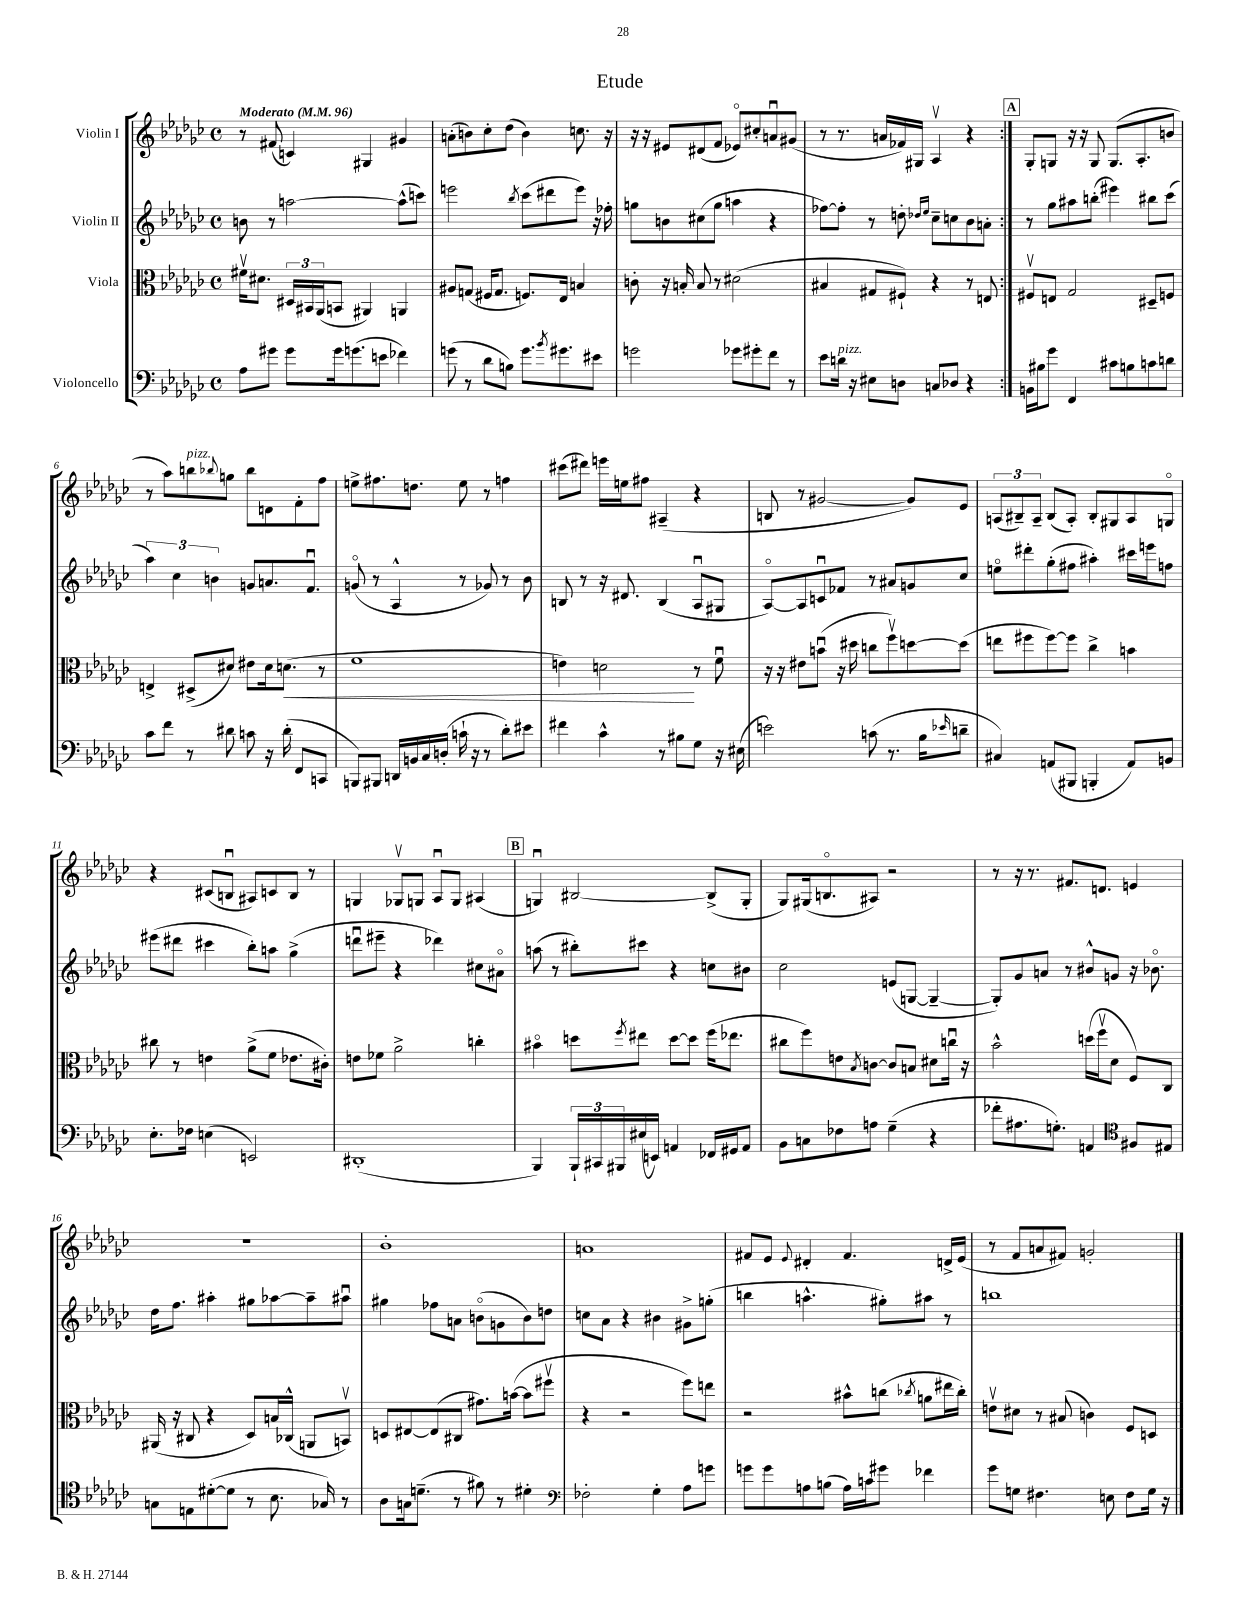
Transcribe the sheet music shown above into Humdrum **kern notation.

**kern	**kern	**dynam	**kern	**kern
*part4	*part3	*part3	*part2	*part1
*staff4	*staff3	*staff3	*staff2	*staff1
*I"Violoncello	*I"Viola	*	*I"Violin II	*I"Violin I
*clefF4	*clefC3	*	*clefG2	*clefG2
*k[b-e-a-d-g-c-]	*k[b-e-a-d-g-c-]	*	*k[b-e-a-d-g-c-]	*k[b-e-a-d-g-c-]
*M4/4	*M4/4	*	*M4/4	*M4/4
*met(c)	*met(c)	*	*met(c)	*met(c)
*MM96	*MM96	*	*MM96	*MM96
=1	=1	=1	=1	=1
!	!	!	!	!LO:TX:a:B:t=Moderato
8A-\L	16f#Xv\KL	.	8bn\	8r
.	8.d#X\J	.	.	.
8g#X\J	.	.	8r	(8f#X/
8g#\L	24D#X/LL	.	[2aan\	4cn/)
.	24BB#X/	.	.	.
.	(24AA-/J	.	.	.
16g#\k	8BBn/J	.	.	.
(8.gn\	.	.	.	.
.	4AA#X/)	.	.	4G#X/
8en\J	.	.	.	.
4f-X\)	4AAn/	.	(8aa^^\L]	4g#X/
.	.	.	8cccn\J)	.
=2	=2	=2	=2	=2
(8gn\	8A#X/L	.	2eeen\	(8an'\L
8r	(8Gn/J	.	.	8bn\)
8d-\L	16F#X/KL	.	.	8cc-'\
.	8.G/J	.	.	.
8Bn\J)	.	.	.	(8dd-\J
.	.	.	8qbb-/	.
8.g\L	8.Fn/L)	.	(8ccc-\L	4b\)
.	.	.	8ddd#X\	.
8qb-/	.	.	.	.
8.g#X\	16E-/Jk	.	.	.
.	4Bn/	.	8eee\J)	8.ccn\
8e#X\J	.	.	16r	.
.	.	.	16ff-X'\	16r
=3	=3	=3	=3	=3
2gn\	8cn'\	.	8ggn\L	16r
.	.	.	.	16r
.	16r	.	8bn\	8e#X/L
.	16Bn'/	.	.	.
.	8B/	.	(8cc#X\	(8d#X/
.	8r	.	8gg\J	8f/J
8g-X\L	(2d#X\	.	4aan\	8e-X/L)
8g#X'\	.	.	.	8cc#X'/
8f\J	.	.	4r	8anu/
8r	.	.	.	(8g#X/J
=4	=4	=4	=4	=4
8e-\L	4B#X/	.	[8ff-X\L)	8r
!LO:TX:a:i:t=pizz.	!	!	!	!
16dn\Jk	.	.	8ff-'\J]	8.r
16r	.	.	.	.
8E#X\L	8G#X/L	.	8r	.
.	.	.	.	16an/LL
8Dn\J	8F#X`/J)	.	8ddn'\	16f-X/)
.	.	.	.	16G#X/JJ
.	.	.	16qqdd-X/LL	.
.	.	.	16qqee-/JJ	.
8Cn/L	4r	.	8cc-~\L	4A-v/
8D-X/J	.	.	8ccn\	.
4r	8r	.	8b-\	4r
.	8En/	.	8an'\J	.
!!LO:REH:place=s1:t=A
=5:|!	=5:|!	=5:|!	=5:|!	=5:|!
16BBn\LL	8F#Xv/L	.	8r	8G-'/L
16B#X\J	.	.	.	.
8g-\J	8En/J	.	8gg-\L	8Gn/J
4FF/	2G-/	.	8aa#X\	16r
.	.	.	.	16r
.	.	.	(8bbn'\J	8G/
8c#X\L	.	.	4eee#X\)	(8.G/L
8Bn\	.	.	.	.
.	.	.	.	8.A-'/
8cn\	8D#X~/L	.	8bb#X\L	.
8dn\J	8Fn/J	.	(8ccc-\J	8bn/J
!!LO:LB:g=z
=6	=6	=6	=6	=6
8c-\L	4En^/	.	6aa-\)	8r
8f\J	.	.	.	8aa-\L)
.	.	.	6cc-\	.
!	!	!	!	!LO:TX:a:i:t=pizz.
8r	(8D#X^/L	.	.	8bbn\
.	.	.	6bn\	.
.	.	.	.	8qqbb-X/
8d#X\	8d#X/J)	.	.	8ggn\J
8cn\	8e#X\L	.	8gn/L	8bb-\L
16r	16d#\k	.	8.an/	8dn\
!	!	!LO:HP:b	!	!
(16d#'\	(8.dn\J	<	.	.
8FF/L	.	.	.	8f'\
.	.	.	8.fu/J	.
8CCn/J	8r	.	.	8ff\J
=7	=7	=7	=7	=7
8BBBn/L)	1f	.	(8gn/	8een^\L
8BBB#X/J	.	.	8r	8.ff#X\
16DDn/LL	.	.	4A-^^/	.
16BBn/	.	.	.	8.ddn\J
16C-/	.	.	.	.
(16Dn'/JJ	.	.	.	.
16cn`\	.	.	8r	8ee\
16r	.	.	.	.
8r	.	.	8g-X/)	8r
8d-'\L)	.	.	8r	4ffn\
8e#X\J	.	.	8b-\	.
=8	=8	=8	=8	=8
4f#X\	4en\)	.	8Bn/	(8ccc#X\L
.	.	.	8r	8ddd#X\J)
4c-^^\	2dn\	.	16r	16eeen\LL
.	.	.	8.d#X/	16een\J
.	.	.	.	8ff#X\J
8r	.	.	(4B/	(4A#X~/
8B#X\L	.	.	.	.
8G-\J	8r	[	8A-u/L	4r
16r	8fu\	.	8G#X/J	.
(16E#X\	.	.	.	.
=9	=9	=9	=9	=9
2en\)	16r	.	[8A-/L)	8Bn/
.	16r	.	.	.
.	8e#X\L	.	8A-/]	8r
.	(8bnu\J	.	8cnu/	[2g#X/
.	16r	.	8f-X/J	.
.	16dd#X\	.	.	.
(8cn\	8ccn\L	.	8r	.
8.r	8ffv\)	.	8a#X/L	.
.	[8ddn\	.	8gn/	8g#/L])
16B-\KL	.	.	.	.
16qqe-X/	.	.	.	.
8dn~\J	(8dd\J]	.	8cc-/J	8e-/J
=10	=10	=10	=10	=10
4C#X/)	8een\L	.	8een\L	(12An/L
.	.	.	.	12B#X~/)
.	8ff#X\	.	8ddd#X'\	.
.	.	.	.	12A~/J
(8AAn/L	[8ff#\)	.	(8gg-'\	(8B#/L
8BBB#X/J	8ff#\J]	.	8ff#X\J	8A'/J)
4BBBn'/	4cc-^\	.	4aa#X'\)	8B#'/L
.	.	.	.	8G#X/
8AA/L)	4bn\	.	16ccc#X\LL	8A/
.	.	.	16eeen\J	.
8BBn/J	.	.	8ffn\J	8Gn/J
!!LO:LB:g=z
=11	=11	=11	=11	=11
8.E-'\L	8cc#X\	.	(8eee#X\L	4r
.	8r	.	8ddd#X\J	.
16F-X\Jk	.	.	.	.
(4En\	4en\	.	4ccc#X\	(8c#X/L
.	.	.	.	8Bnu/J
2EEn/)	(8a-^\L	.	8bb-'\L)	8A#X/L)
.	8f\J	.	8aan\J	8cn/
.	8.e-X\L	.	(4gg-^\	8B/J
.	.	.	.	8r
.	16c#X'\Jk)	.	.	.
=12	=12	=12	=12	=12
(1DD#X'	8en\L	.	8dddnu\L	4Gn/
.	8f-X\J	.	8eee#X~\J	.
.	2a-^\	.	4r	8G-Xv/L
.	.	.	.	8Gn/J
.	.	.	4ddd-X\)	8A-u/L
.	.	.	.	8G/J
.	4ccn'\	.	8cc#X\L	(4A#X/
.	.	.	8a#X\J	.
!!LO:REH:place=s1:t=B
=13	=13	=13	=13	=13
4BBB-/)	4b#X\	.	(8aan\	4Gnu/)
.	.	.	8r	.
24BBB-`/LL	8ddn\L	.	8bb#X'\L)	[2B#X/
24CC#X/	.	.	.	.
24BBB#X/	.	.	.	.
.	8qff/	.	.	.
(16E#X/	8ee#X\J	.	8ccc#X\J	.
16EEn/JJ)	.	.	.	.
4AAn/	[8dd\L	.	4r	.
.	8dd\J]	.	.	.
16FF-X/LL	(16ff\KL	.	8ccn\L	(8B#^/L]
16GG#X/J	8.ee-X\J	.	.	.
8AA/J	.	.	8b#X\J	8G'/J
=14	=14	=14	=14	=14
8BB-\L	8cc#X\L	.	2cc-\	8G-/L)
8Cn\	8ff\)	.	.	(16G#X/k
.	.	.	.	8.Bn/
8F-X\	8en\	.	.	.
.	8qB-/	.	.	.
8An\J	[8cn\J	.	.	8A#X/J)
(4G-~\	8c/L]	.	(8en/L	2r
.	8Bn/J	.	[8Gn/J	.
4r	8d#X\L	.	4G~/_	.
.	16ccnu\Jk	.	.	.
.	16r	.	.	.
=15	=15	=15	=15	=15
8f-X'\L	2b-^^\	.	8G'/L])	8r
8.A#X\	.	.	8g-/	16r
.	.	.	.	8.r
.	.	.	8an/J	.
8.Gn'\J)	.	.	.	.
.	.	.	8r	8.f#X/L
4AAn/	(16ddn\LL	.	8b#X^^/L	.
.	16ffv\J	.	.	8.dn/J
.	8d-\J	.	8gn/J	.
*clefC4	*	*	*	*
8F#X/L	8F/L)	.	16r	4en/
.	.	.	8.b-X\	.
8E#X/J	8C-/J	.	.	.
!!LO:LB:g=z
=16	=16	=16	=16	=16
8Gn\L	(16AA#X/	.	16dd-\KL	1r
.	16r	.	8.ff\J	.
8En\	8C#X/	.	.	.
([8d#X'\	4r	.	4aa#X'\	.
8d#\J]	.	.	.	.
8r	8D-/L)	.	8gg#X\L	.
8.B-\	16Bn/L	.	[8aa-X\	.
.	(16C-X^^/JJ	.	.	.
.	8AAn/L	.	8aa-~\]	.
16G-X/)	.	.	.	.
8r	8BBnv/J)	.	8aa#Xu\J	.
=17	=17	=17	=17	=17
8A-\L	8Dn/L	.	4gg#X\	1b-'
16Gn\k	[8E#X/	.	.	.
(8.dn~\J	.	.	.	.
.	(8E#/]	.	8ff-X\L	.
8r	8C#X/J	.	8an\J	.
8f#X\)	8.g#X\L)	.	(8bn\L	.
8r	.	.	8gn\	.
.	([16bn\Jk	.	.	.
4d#X'\	8b\L]	.	8b\)	.
.	8ff#Xv\J	.	8ddn\J	.
=18	=18	=18	=18	=18
*clefF4	*	*	*	*
2F-X'\	4r	.	8ccn\L	1an
.	.	.	8a-\J	.
.	2r	.	4r	.
4G-'\	.	.	4b#X\	.
8A-\L	8ff\L)	.	8g#X^\L	.
8gn\J	8een\J	.	(8ggn'\J	.
=19	=19	=19	=19	=19
8gn\L	2r	.	4bbn\	8f#X/L
8g\	.	.	.	8e-/J
.	.	.	.	8qqe-/
8An\	.	.	4.aan^^\	4d#X'/
(8Bn\J	.	.	.	.
16A\LL)	8b#X^^\L	.	.	4.f#/
16cn\J	.	.	.	.
8g#X\J	(8ccn\J	.	8gg#X'\L)	.
.	8qcc-X/	.	.	.
4f-X\	8an\L	.	8aa#X\J	.
.	16ee#X\L	.	8r	16dn^/LL
.	16cc-'\JJ)	.	.	(16e-/JJ
=20	=20	=20	=20	=20
8g-\L	8env\L	.	1bbn	8r
8Gn\J	8d#X\J	.	.	8f/L
4.F#X\	8r	.	.	8an/
.	(8B#X/	.	.	8f#X/J)
.	4cn\)	.	.	2gn'/
8En\	.	.	.	.
8F#\L	8F/L	.	.	.
16G\Jk	8Dn/J	.	.	.
16r	.	.	.	.
==	==	==	==	==
*-	*-	*-	*-	*-
